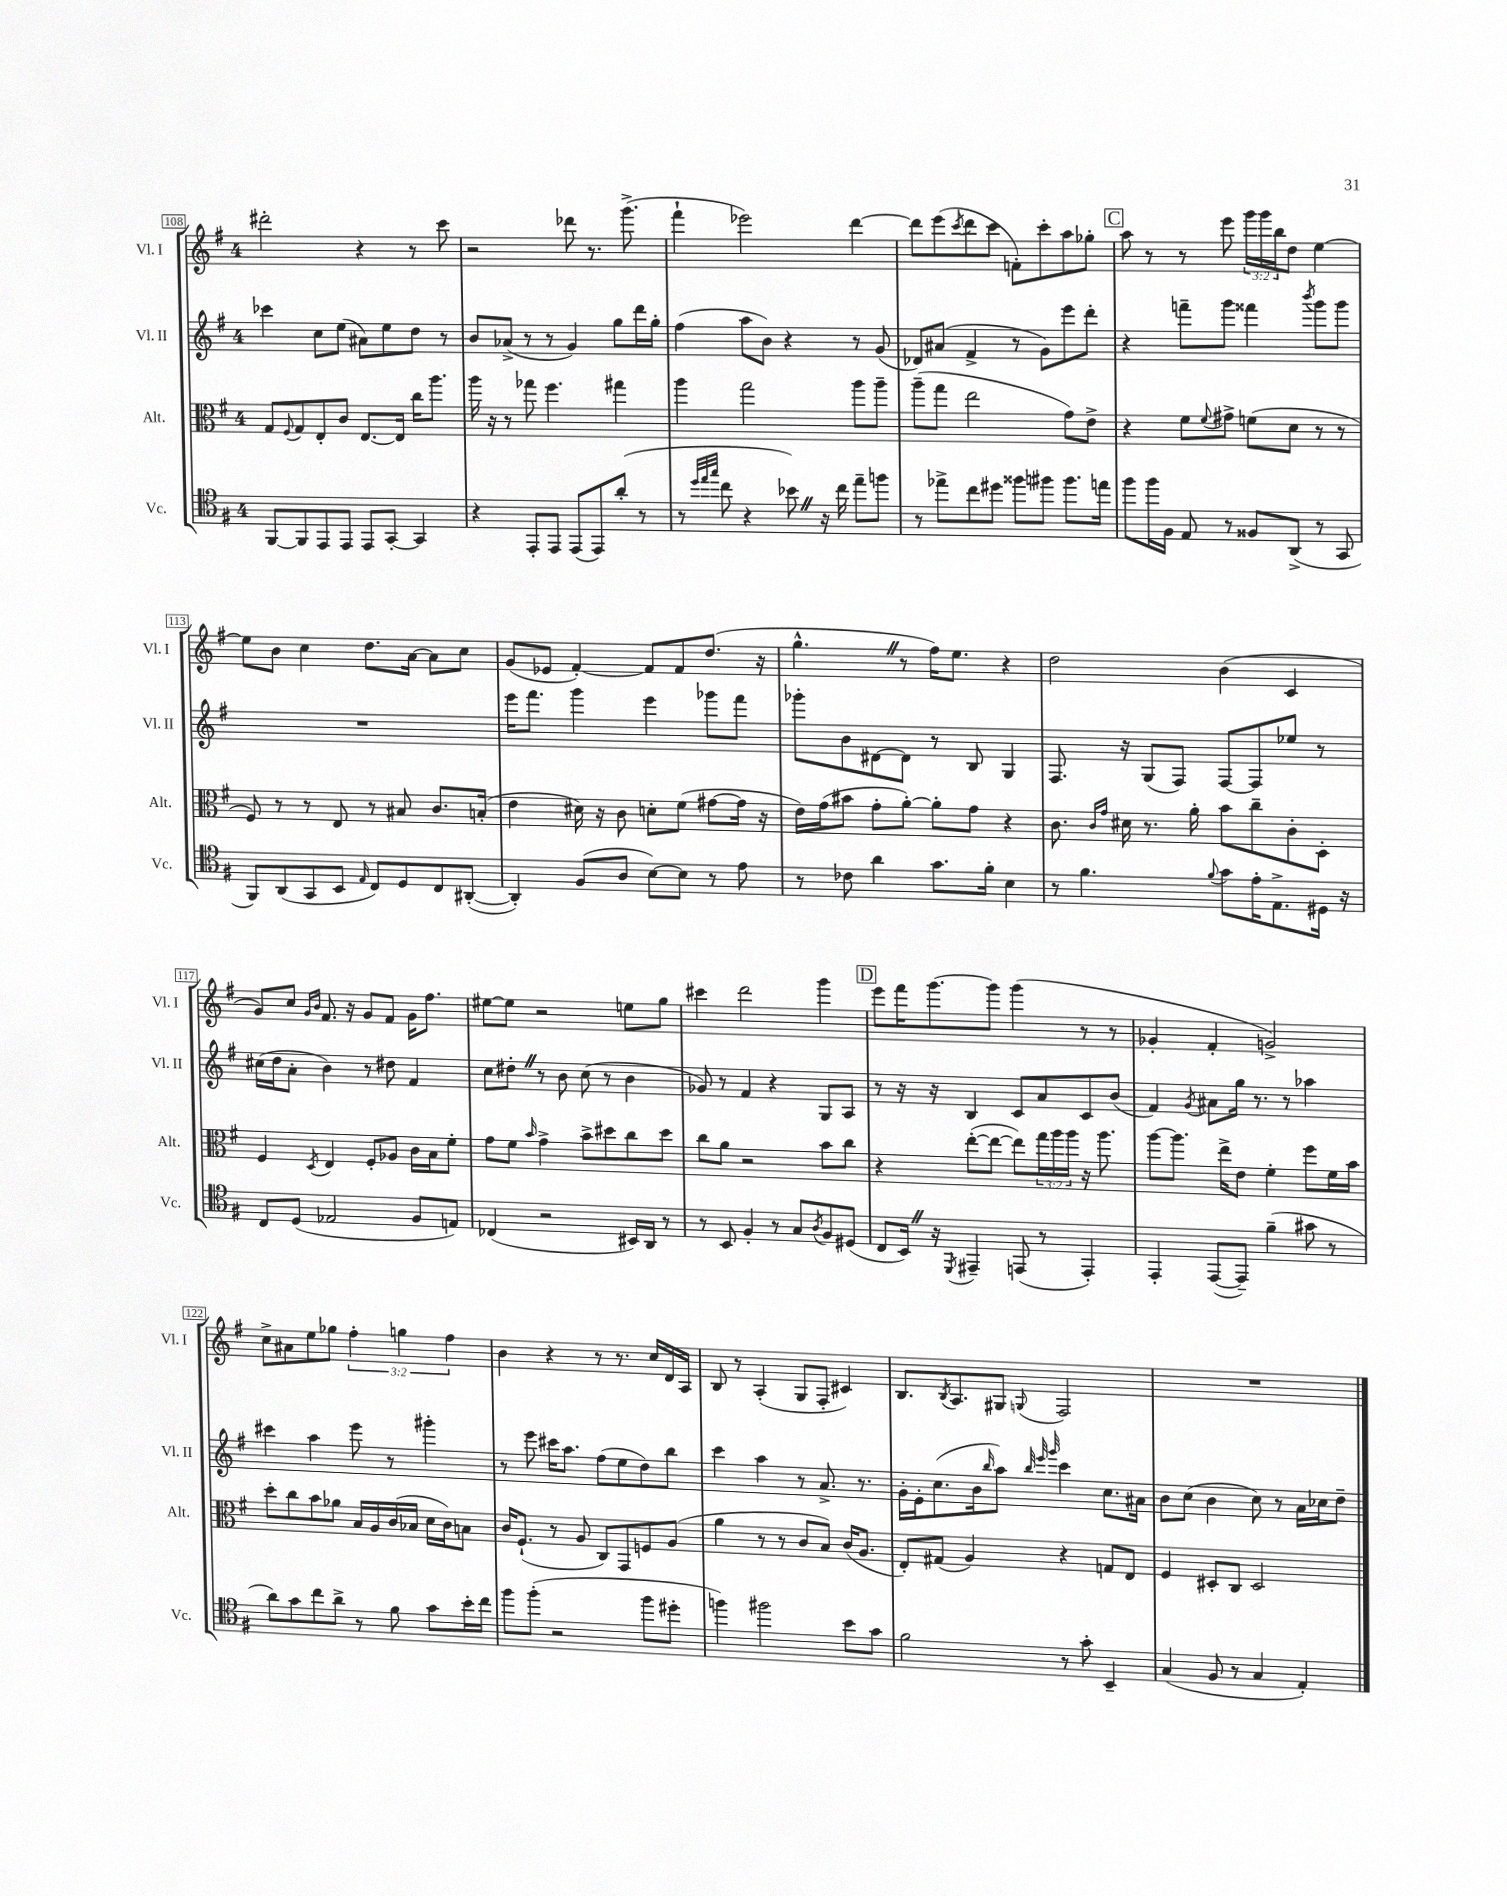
<<
\new StaffGroup <<
\new Staff = "s0" \with { instrumentName = "Vl. I" shortInstrumentName = "Vl. I" } {
    \clef treble \key g \major \once \override Staff.TimeSignature.style = #'single-digit \time 4/4 \override Staff.TupletNumber.text = #tuplet-number::calc-fraction-text
    dis'''2-. r4 r8 c'''8 |
    r2 des'''8 r8. g'''8.->( |
    fis'''4-! ees'''2) d'''4~ |
    d'''8 e'''8( \acciaccatura { c'''8 } d'''8 c'''8 f'8-.) c'''8-. a''8 ges''8-. |
    \mark \markup { \box "C" } a''8 r8 r8 e'''8 \tuplet 3/2 { g'''16 g'''16 b''16 } d''8 e''4~ |
    e''8 b'8 c''4 d''8. a'16~ a'8 c''8 |
    g'8( ees'8 fis'4~-.) fis'8 fis'8 d''8.( r16 |
    g''4.-^ \once \override BreathingSign.text = \markup { \musicglyph "scripts.caesura.straight" } \breathe r8 fis''16) e''8. r4 |
    d''2 b'4( c'4 |
    g'8) c''8 \grace { g'16 b'16 } fis'8. r16 g'8 fis'8 g'16 fis''8. |
    eis''8~ eis''8 r2 e''8 g''8 |
    cis'''4 d'''2 g'''4 |
    \mark \markup { \box "D" } e'''8 fis'''16 g'''8.~ g'''8 g'''4( r8 r8 |
    ges'4-. fis'4-. g'2->) |
    c''8-> ais'8 e''8 ges''8 \tuplet 3/2 { fis''4-. g''4 fis''4 } |
    b'4 r4 r8 r8. c''16 d'16 a16 |
    b8 r8 a4-.( g8 fis8-. cis'4) |
    b8. \acciaccatura { b8 } a8. gis8 \appoggiatura { g8 } fis2 |
    R1 \bar "|." |
}
\new Staff = "s1" \with { instrumentName = "Vl. II" shortInstrumentName = "Vl. II" } {
    \clef treble \key g \major \once \override Staff.TimeSignature.style = #'single-digit \time 4/4
    ces'''4 c''8 e''8( ais'8) e''8 d''8 r8 |
    b'8 aes'8->( r8 r8 g'4) g''8 d'''16 g''16-. |
    fis''4( a''8 b'8) r4 r8 g'8( |
    des'8) ais'8( fis'4-> r8 g'8) e'''8 d'''8-. |
    \mark \markup { \box "C" } r4 f'''8-- g'''8 fisis'''4 \acciaccatura { b'''8 } g'''8 g'''8 |
    R1 |
    e'''16 fis'''8. g'''4 e'''4 ges'''8 fis'''8 |
    ges'''8-. b'8 dis'8~ dis'8 r8 b8 g4 |
    fis8. r16 g8( fis8) fis8~ fis8 ees''8 r8 |
    cis''16( d''16 a'8-. b'4) r8 dis''8 fis'4 |
    c''8 dis''8-. \once \override BreathingSign.text = \markup { \musicglyph "scripts.caesura.straight" } \breathe r8 b'8 c''8( r8 b'4 |
    ges'8) r8 fis'4 r4 g8 a8 |
    \mark \markup { \box "D" } r8 r16 r16 b4 c'8 a'8 c'8 b'8( |
    fis'4) \acciaccatura { g'8 } ais'8 g''16 r8. r8 aes''4 |
    cis'''4 a''4 e'''8 r8 gis'''4-. |
    r8 e'''8 cis'''16 a''8. fis''8( e''8 d''8) b''8 |
    c'''4 a''4 r8 a'8.-> r8. |
    g'16-. e'16-. c''8.( b'16 \grace { b''16 } a''8) \grace { b''32 e'''32 g'''32 } c'''4 c''8. ais'16 |
    b'8 c''8( b'4 c''8) r8 a'16 ces''16 d''8-- \bar "|." |
}
\new Staff = "s2" \with { instrumentName = "Alt." shortInstrumentName = "Alt." } {
    \clef alto \key g \major \once \override Staff.TimeSignature.style = #'single-digit \time 4/4 \override Staff.TupletNumber.text = #tuplet-number::calc-fraction-text
    g8 \appoggiatura { fis8 } g8 e8-. c'8 e8.~ e16 c''16 a''8. |
    a''16 r16 r8 ges''8 fis''4. gis''4 |
    a''4 g''2 a''8 a''8-- |
    a''8--( g''8 e''2 g'8) e'8-> |
    \mark \markup { \box "C" } r4 fis'8 \appoggiatura { fis'8 } gis'8-> f'8( d'8 r8 r8 |
    fis8) r8 r8 e8 r8 bis8 c'8. b16-.( |
    e'4 dis'16) r16 c'8 d'8-. fis'8( gis'8~ gis'16 r16 |
    e'16) g'16( bis'8 g'8-. a'8~-.) a'8-. g'8 r4 |
    c'8. \grace { c'16 g'16 } dis'16 r8. a'16-. b'8 c''8-- c'8-. d8-. |
    fis4 \acciaccatura { d8 } e4 fis8-. aes8 c'16 b16 fis'8-. |
    g'8 fis'8 \grace { b'16 } g'4-> b'8-> dis''8 c''8 dis''8 |
    c''8 a'8 r2 b'8 c''8 |
    \mark \markup { \box "D" } r4 e''8~-.( e''8~ e''8) \tuplet 3/2 { g''16 a''16 a''16 } r16 a''8. |
    a''8~ a''8. e''16-> e'8 fis'4-. fis''8 fis'16 b'16 |
    d''8-. c''8 b'8 aes'8 b16 a16 c'16( bes16 d'16 c'16) b8 |
    c'16 fis8.-!( r8 a8 c8) g,8 f8 a8( |
    a'4 r8 r8 c'8 b8) c'16( a8. |
    e8-.) gis8( a4) r4 g8 e8 |
    fis4 dis8-. c8 dis2 \bar "|." |
}
\new Staff = "s3" \with { instrumentName = "Vc." shortInstrumentName = "Vc." } {
    \clef tenor \key g \major \once \override Staff.TimeSignature.style = #'single-digit \time 4/4
    fis,8~ fis,8 e,8 e,8 e,8 g,8~-. g,4 |
    r4 e,8-. e,8 e,8( e,8) a'8-.( r8 |
    r8 \grace { d''32 e''32 g''32 } c''8 r4 bes'8) \once \override BreathingSign.text = \markup { \musicglyph "scripts.caesura.straight" } \breathe r16 c''16 e''8-- f''8 |
    r8 ees''8-> c''8 dis''8 fisis''8 fis''8 fis''8. e''16 |
    \mark \markup { \box "C" } fis''8 fis''16 fis16 e8 r8 fisis8 a,8->( r8 g,8 |
    fis,8) a,8( g,8 b,8 \grace { e16 } c8) d8 c8 ais,8~-.( |
    ais,4-.) fis8( a8 b8~) b8 r8 e'8 |
    r8 ces'8 a'4 g'8. fis'16-. b4 |
    r8 fis'4. \appoggiatura { fis'8 } g'8 e'16-. e8.-> dis16 r16 |
    c8 d8( ees2 fis8 e8) |
    ces4( r2 bis,16) a,16 r8 |
    r8 b,8 fis4-. r8 g8 \acciaccatura { a8 } fis8 dis8( |
    \mark \markup { \box "D" } c8 b,16) \once \override BreathingSign.text = \markup { \musicglyph "scripts.caesura.straight" } \breathe r16 \acciaccatura { d,8 } eis,4-- e,8( r8 e,4-.) |
    e,4-. e,8~( e,8--) fis'4--( gis'8 r8 |
    a'8) g'8 c''8 a'8-> r8 fis'8 g'8 b'16-. c''16 |
    fis''8 fis''8-.( r2 fis''8 dis''8-. |
    f''4) fis''2 b'8 g'8 |
    fis'2 r8 g'8-. b,4-- |
    g4( fis8 r8 g4 e4-.) \bar "|." |
}
>>
>>
\layout { \context { \Score currentBarNumber = #108 \override BarNumber.stencil = #(make-stencil-boxer 0.1 0.3 ly:text-interface::print) } }
